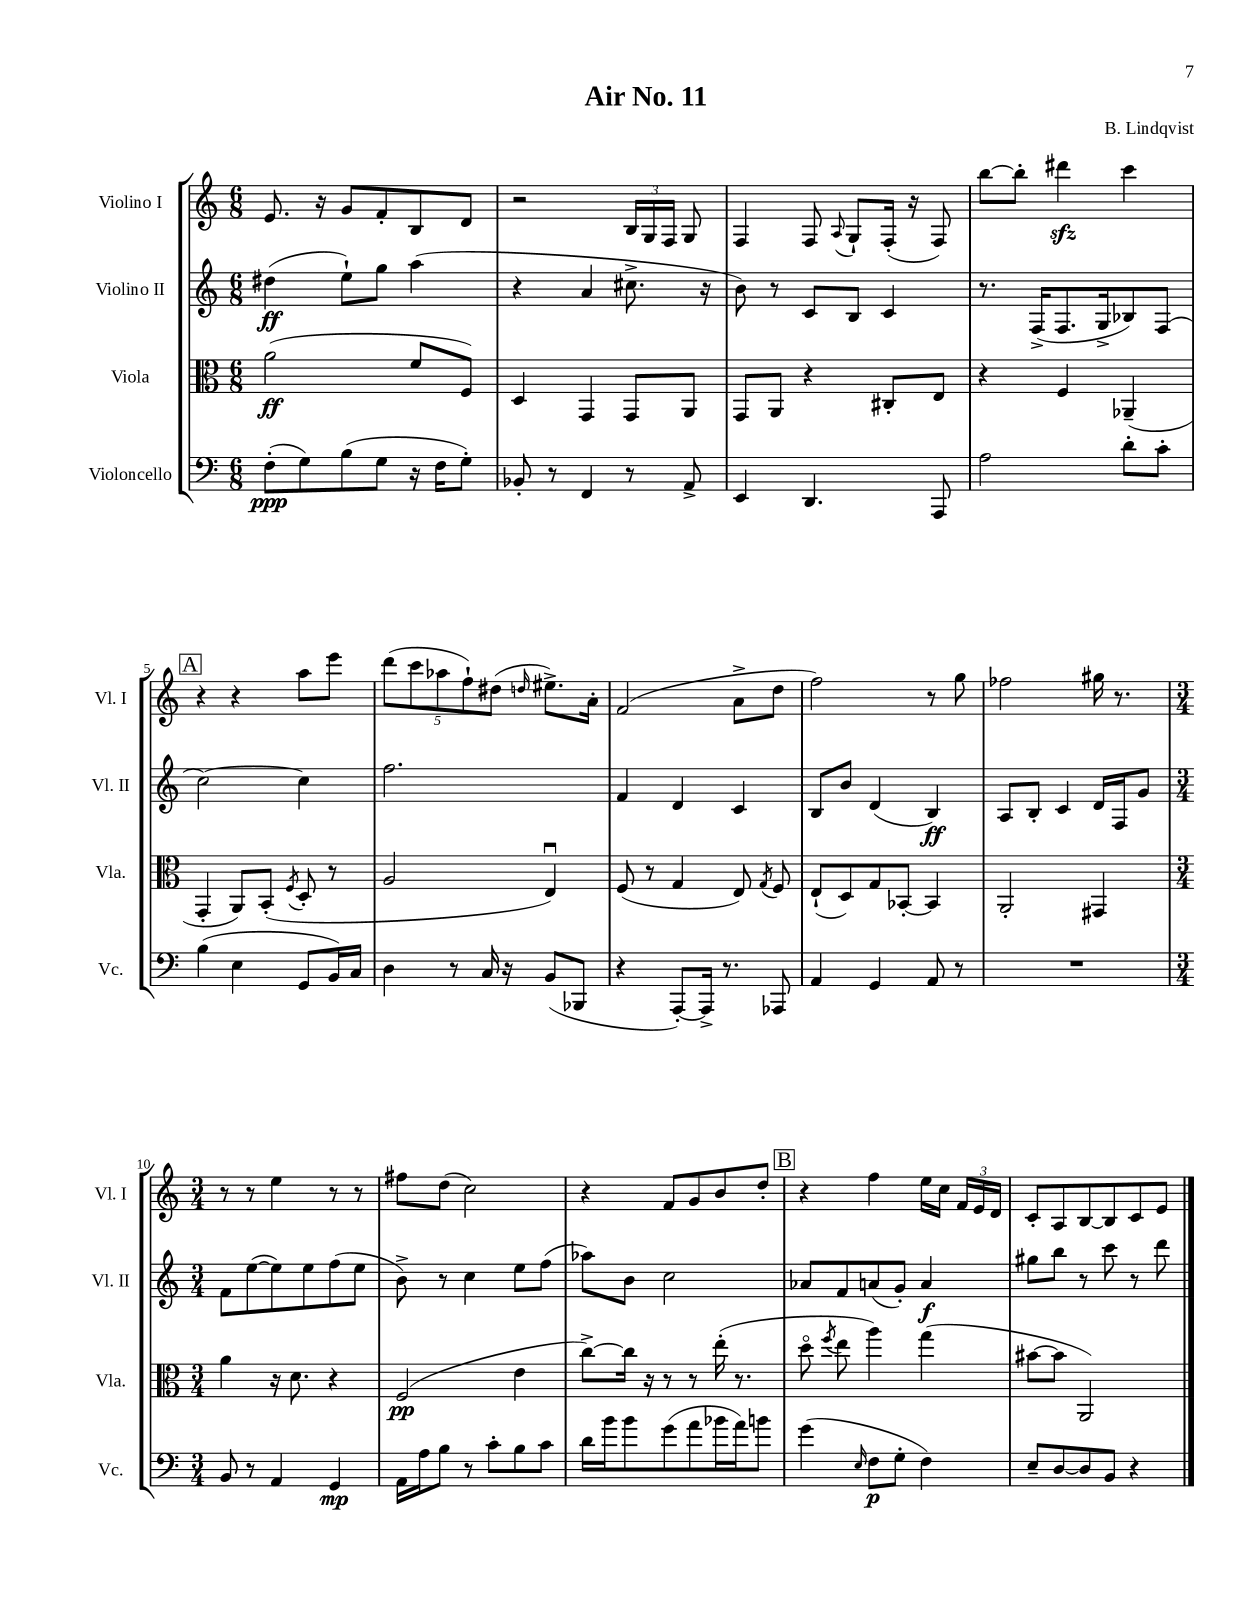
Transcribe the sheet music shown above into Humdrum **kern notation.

**kern	**dynam	**kern	**dynam	**kern	**dynam	**kern
*part4	*part4	*part3	*part3	*part2	*part2	*part1
*staff4	*staff4	*staff3	*staff3	*staff2	*staff2	*staff1
*I"Violoncello	*	*I"Viola	*	*I"Violino II	*	*I"Violino I
*I'Vc.	*	*I'Vla.	*	*I'Vl. II	*	*I'Vl. I
*clefF4	*	*clefC3	*	*clefG2	*	*clefG2
*k[]	*	*k[]	*	*k[]	*	*k[]
*M6/8	*	*M6/8	*	*M6/8	*	*M6/8
=1	=1	=1	=1	=1	=1	=1
(8F'\L	ppp	(2a\	ff	(4dd#X\	ff	8.e/
8G\)	.	.	.	.	.	.
.	.	.	.	.	.	16r
(8B\	.	.	.	8ee`\L)	.	8g/L
8G\J	.	.	.	8gg\J	.	8f'/
16r	.	8f/L	.	(4aa\	.	8B/
16F\KL	.	.	.	.	.	.
8G'\J)	.	8F/J)	.	.	.	8d/J
=2	=2	=2	=2	=2	=2	=2
8BB-X'/	.	4D/	.	4r	.	2r
8r	.	.	.	.	.	.
4FF/	.	4GG/	.	4a/	.	.
8r	.	8GG/L	.	8.cc#X^\	.	24B/LL
.	.	.	.	.	.	24G/
.	.	.	.	.	.	24F/JJ
8AA^/	.	8AA/J	.	.	.	8G/
.	.	.	.	16r	.	.
=3	=3	=3	=3	=3	=3	=3
4EE/	.	8GG/L	.	8b\)	.	4F/
.	.	8AA/J	.	8r	.	.
4.DD/	.	4r	.	8c/L	.	8F/
.	.	.	.	.	.	8qqA/
.	.	.	.	8B/J	.	8G`/L
.	.	8C#X'/L	.	4c/	.	(16F'/Jk
.	.	.	.	.	.	16r
8AAA/	.	8E/J	.	.	.	8F/)
=4	=4	=4	=4	=4	=4	=4
2A\	.	4r	.	8.r	.	[8bb\L
.	.	.	.	.	.	8bb'\J]
.	.	.	.	(16F^/KL	.	.
.	.	4F/	.	8.F/	.	4ddd#Xzz\
.	.	.	.	16G^/k	.	.
8d'\L	.	(4AA-X~/	.	8B-X/)	.	4ccc\
8c'\J	.	.	.	(8F/J	.	.
!!LO:LB:g=z
!!LO:REH:place=s1:t=A
=5	=5	=5	=5	=5	=5	=5
(4B\	.	4GG'/	.	[2cc\)	.	4r
4E\	.	8AA/L)	.	.	.	4r
.	.	(8BB'/J	.	.	.	.
.	.	8qF/	.	.	.	.
8GG/L	.	8D'/	.	4cc\]	.	8aa\L
16BB/L)	.	8r	.	.	.	8eee\J
16C/JJ	.	.	.	.	.	.
=6	=6	=6	=6	=6	=6	=6
4D\	.	2A/	.	2.ff\	.	(10ddd\L
.	.	.	.	.	.	10ccc\
.	.	.	.	.	.	10aa-X\
8r	.	.	.	.	.	.
.	.	.	.	.	.	10ff`\)
16C/	.	.	.	.	.	.
.	.	.	.	.	.	(10dd#X\J
16r	.	.	.	.	.	.
.	.	.	.	.	.	16qqddn/
(8BB/L	.	4Eu/)	.	.	.	8.ee#X^\L)
8BBB-X/J	.	.	.	.	.	.
.	.	.	.	.	.	16a'\Jk
=7	=7	=7	=7	=7	=7	=7
4r	.	(8F/	.	4f/	.	(2f/
.	.	8r	.	.	.	.
[8AAA'/L)	.	4G/	.	4d/	.	.
16AAA^/Jk]	.	.	.	.	.	.
8.r	.	.	.	.	.	.
.	.	8E/)	.	4c/	.	8a^\L
.	.	8qG/	.	.	.	.
8AAA-X/	.	8F/	.	.	.	8dd\J
=8	=8	=8	=8	=8	=8	=8
4AA/	.	(8E`/L	.	8B/L	.	2ff\)
.	.	8D/)	.	8b/J	.	.
4GG/	.	8G/	.	(4d/	.	.
.	.	[8BB-X'/J	.	.	.	.
8AA/	.	4BB-/]	.	4B/)	ff	8r
8r	.	.	.	.	.	8gg\
=9	=9	=9	=9	=9	=9	=9
2.r	.	2AA'/	.	8A/L	.	2ff-X\
.	.	.	.	8B'/J	.	.
.	.	.	.	4c/	.	.
.	.	4GG#X/	.	16d/LL	.	16gg#X\
.	.	.	.	16F/J	.	8.r
.	.	.	.	8g/J	.	.
!!LO:LB:g=z
=10	=10	=10	=10	=10	=10	=10
*M3/4	*	*M3/4	*	*M3/4	*	*M3/4
8BB/	.	4a\	.	8f\L	.	8r
8r	.	.	.	([8ee\	.	8r
4AA/	.	16r	.	8ee\])	.	4ee\
.	.	8.d\	.	.	.	.
.	.	.	.	8ee\	.	.
4GG/	mp	4r	.	(8ff\	.	8r
.	.	.	.	8ee\J	.	8r
=11	=11	=11	=11	=11	=11	=11
16AA\LL	.	(2F/	pp	8b^\)	.	8ff#X\L
16A\J	.	.	.	.	.	.
8B\J	.	.	.	8r	.	(8dd\J
8r	.	.	.	4cc\	.	2cc\)
8c'\L	.	.	.	.	.	.
8B\	.	4e\	.	8ee\L	.	.
8c\J	.	.	.	(8ff\J	.	.
=12	=12	=12	=12	=12	=12	=12
16d\LL	.	[8cc^\L)	.	8aa-X\L)	.	4r
16b\J	.	.	.	.	.	.
8b\	.	16cc\Jk]	.	8b\J	.	.
.	.	16r	.	.	.	.
(8g\	.	8r	.	2cc\	.	8f/L
8a\	.	8r	.	.	.	8g/
16b-X\L	.	(16ee'\	.	.	.	8b/
16a\J)	.	8.r	.	.	.	.
8bn\J	.	.	.	.	.	8dd'/J
!!LO:REH:place=s1:t=B
=13	=13	=13	=13	=13	=13	=13
(4g\	.	8dd\	.	8a-X/L	.	4r
.	.	8qff/	.	.	.	.
.	.	8ee\	.	8f/	.	.
16qqE/	.	.	.	.	.	.
8F\L	p	4aa\)	.	(8an/	.	4ff\
8G'\J	.	.	.	8g'/J)	.	.
4F\)	.	(4gg\	.	4a/	f	16ee\LL
.	.	.	.	.	.	16cc\JJ
.	.	.	.	.	.	24f/LL
.	.	.	.	.	.	24e/
.	.	.	.	.	.	24d/JJ
=14	=14	=14	=14	=14	=14	=14
8E~/L	.	[8b#X\L	.	8gg#X\L	.	8c'/L
[8D/	.	8b#\J]	.	8bb\J	.	8A/
8D/]	.	2AA/)	.	8r	.	[8B/
8BB/J	.	.	.	8ccc\	.	8B/]
4r	.	.	.	8r	.	8c/
.	.	.	.	8ddd\	.	8e/J
==	==	==	==	==	==	==
*-	*-	*-	*-	*-	*-	*-
